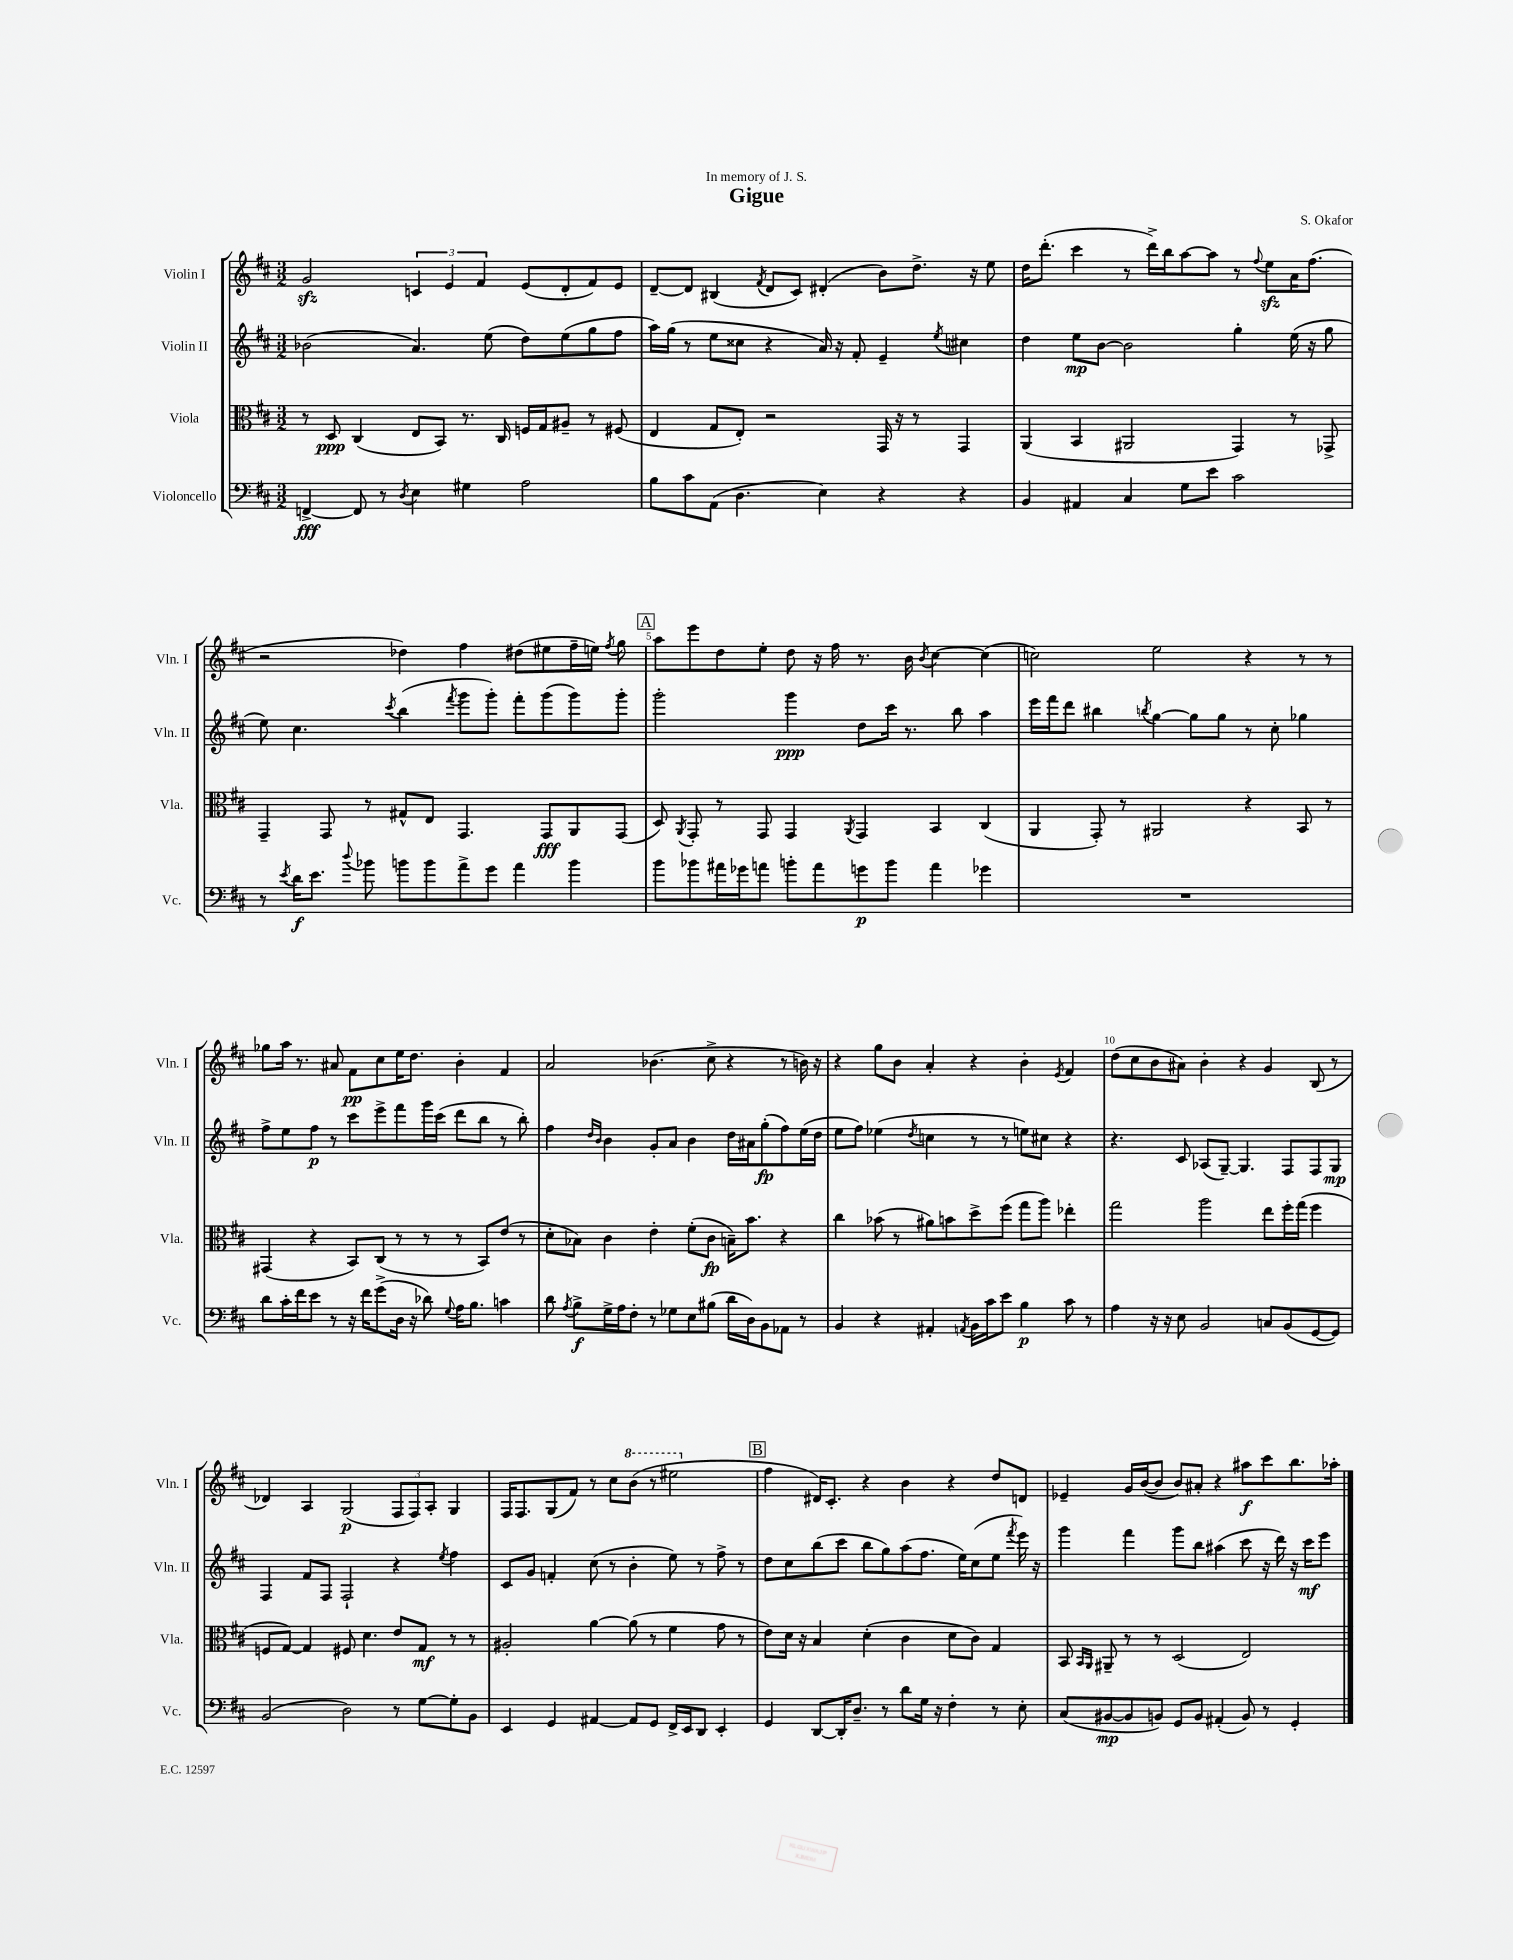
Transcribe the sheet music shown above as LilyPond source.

\header { title = "Gigue" composer = "S. Okafor" dedication = "In memory of J. S." }
<<
\new StaffGroup <<
\new Staff = "s0" \with { instrumentName = "Violin I" shortInstrumentName = "Vln. I" } {
    \clef treble \key d \major \numericTimeSignature \time 3/2
    \autoBeamOff g'2\sfz \tuplet 3/2 { c'4 e'4 fis'4 } e'8[( d'8-. fis'8) e'8] |
    d'8[~-- d'8] bis4( \acciaccatura { fis'8 } d'8[ cis'8]) dis'4-.( b'8[) d''8.]-> r16 e''8 |
    d''16[ d'''8.]-.( cis'''4 r8 d'''16[->) b''16 a''8~ a''8] r8 \appoggiatura { fis''8 } e''8[\sfz a'16 fis''8.]( |
    r2 des''4) fis''4 dis''8[( eis''8 fis''16-- e''16]) \acciaccatura { fis''8 } g''8 |
    \mark \markup { \box "A" } a''8[ e'''8 d''8 e''8]-. d''8 r16 fis''16 r8. b'16 \acciaccatura { b'8 } cis''4~ cis''4( |
    c''2) e''2 r4 r8 r8 |
    ges''8[ a''16] r8. ais'8 fis'8[\pp cis''8 e''16 d''8.] b'4-. fis'4 |
    a'2 bes'4.( cis''8-> r4 r8 b'16) r16 |
    r4 g''8[ b'8] a'4-. r4 b'4-. \acciaccatura { e'8 } fis'4 |
    d''8[( cis''8 b'8 ais'8]) b'4-. r4 g'4 b8( r8 |
    des'4) a4 g2\p( \tuplet 3/2 { fis8[ fis8) a8]-. } g4 |
    fis16[ fis8. g8( fis'8]) r8 cis''8[ \ottava #1 b''8]( r8 eis'''2 \ottava #0 |
    \mark \markup { \box "B" } fis''4 dis'16[) cis'8.]-. r4 b'4 r4 d''8[ d'8] |
    ees'4-- g'16[ b'16~( b'8] b'8[) ais'8]-. r4 ais''8[\f cis'''8 b''8. aes''16]-. \bar "|." |
}
\new Staff = "s1" \with { instrumentName = "Violin II" shortInstrumentName = "Vln. II" } {
    \clef treble \key d \major \numericTimeSignature \time 3/2
    \autoBeamOff bes'2( a'4.) e''8( d''8[) e''8( g''8 fis''8] |
    a''16[) g''16]( r8 e''8[ cisis''8] r4 a'16) r16 fis'8-. e'4-- \acciaccatura { e''8 } cis''4 |
    d''4 e''8[\mp b'8]~ b'2 g''4-. e''16( r16 g''8 |
    e''8) cis''4. \acciaccatura { cis'''8 } b''4( \acciaccatura { fis'''8 } g'''8[ g'''8]-.) fis'''8[-. g'''8( g'''8) g'''8]-. |
    \mark \markup { \box "A" } g'''2-. g'''4\ppp d''8[ cis'''16] r8. b''8 a''4 |
    e'''16[ fis'''16 d'''8] bis''4 \acciaccatura { b''8 } g''4~ g''8[ g''8] r8 cis''8-. ges''4 |
    fis''8[-> e''8 fis''8]\p r8 cis'''8[ e'''8-> fis'''8 g'''16 cis'''16]( d'''8[ b''8] r8 b''8-.) |
    fis''4 \grace { d''16[ b'16] } b'4 g'8[-. a'8] b'4 d''16[ ais'16 g''8-.\fp( fis''8) e''16( d''16] |
    e''8[ fis''8]) ees''4( \acciaccatura { d''8 } c''4 r8 r8 e''8[) cis''8] r4 |
    r4. cis'8 aes8[( g8]~--) g4. fis8[ fis8 g8]\mp |
    fis4 fis'8[ fis8] fis2-! r4 \acciaccatura { e''8 } fis''4 |
    cis'8[ g'8] f'4-. cis''8( r8 b'4-. e''8) r8 fis''8-> r8 |
    \mark \markup { \box "B" } d''8[ cis''8 b''8( cis'''8] b''8[ g''8) a''8( fis''8.] e''16[) cis''8( e''8] \acciaccatura { fis'''8 } e'''16) r16 |
    g'''4 fis'''4 g'''8[ b''8] ais''4( cis'''8 r16 d'''16) r16 cis'''16[\mf e'''8] \bar "|." |
}
\new Staff = "s2" \with { instrumentName = "Viola" shortInstrumentName = "Vla." } {
    \clef alto \key d \major \numericTimeSignature \time 3/2
    \autoBeamOff r8 d8\ppp cis4( e8[ b,8]) r8. cis16 f16[ g16 ais8]-- r8 fis8( |
    e4 g8[ e8]-.) r2 g,16 r16 r8 g,4 |
    a,4( b,4 ais,2 g,4) r8 ges,8-> |
    g,4-- g,8 r8 gis8[-^ e8] g,4. g,8[\fff a,8 g,8]( |
    \mark \markup { \box "A" } d8) \acciaccatura { a,8 } g,8-. r8 g,8 g,4 \acciaccatura { a,8 } g,4 b,4 cis4( |
    a,4 g,8-.) r8 ais,2 r4 b,8 r8 |
    gis,4( r4 b,8[) cis8]( r8 r8 r8 b,8[) e'8]( r8 |
    d'8[-. bes8]) cis'4 e'4-. fis'8[-.( cis'8]\fp b16[--) b'8.] r4 |
    cis''4 bes'8( r8 ais'8[) b'8 d''8-> fis''8]( g''8[ a''8]) ees''4-. |
    g''2 a''2 e''8[ fis''16-. g''16]( fis''4 |
    f8[ g8]~) g4 fis8 d'4. e'8[ g8]\mf r8 r8 |
    ais2-. a'4~ a'8( r8 fis'4 g'8 r8 |
    \mark \markup { \box "B" } e'8[) d'16] r16 b4 d'4-.( cis'4 d'8[ cis'8]) g4 |
    b,8 \grace { b,16[ a,16] } ais,8-- r8 r8 d2( e2) \bar "|." |
}
\new Staff = "s3" \with { instrumentName = "Violoncello" shortInstrumentName = "Vc." } {
    \clef bass \key d \major \numericTimeSignature \time 3/2
    \autoBeamOff f,4~->\fff f,8 r8 \acciaccatura { d8 } e4 gis4 a2 |
    b8[ cis'8 a,8]( d4. e4) r4 r4 |
    b,4 ais,4 cis4 g8[ e'8] cis'2 |
    r8 \acciaccatura { e'8 } d'16[\f e'8.] \appoggiatura { d''8 } bes'8 b'8[ b'8 a'8-> g'8] a'4 b'4 |
    \mark \markup { \box "A" } b'8[ bes'8 ais'16 ges'16 a'8] b'8[-. a'8 g'8\p b'8] a'4 ges'4 |
    R1. |
    d'8[ cis'16-. fis'16 e'8] r8 r16 fis'16[ g'8->( d16] r16 des'8) \appoggiatura { g8 } a16[ b8.] c'4 |
    d'8 \acciaccatura { a8 } b8[->\f g16-> a16 fis8]-. r8 ges8[ e8 bis8]( d'16[ d16) b,8 aes,8] r8 |
    b,4 r4 ais,4-. \acciaccatura { a,8 } b,16[ cis'16 e'8] b4\p cis'8 r8 |
    a4 r16 r16 e8 b,2 c8[ b,8( g,8~ g,8]) |
    b,2( d2) r8 g8[~ g8-. b,8] |
    e,4 g,4 ais,4~ ais,8[ g,8] fis,16[-> e,16 d,8] e,4-. |
    \mark \markup { \box "B" } g,4 d,8[~ d,16-. d8.]-- r8 d'8[ g16] r16 fis4-. r8 e8-. |
    cis8[( bis,8~\mp bis,8 b,8]) g,8[ b,8] ais,4-.( b,8) r8 g,4-. \bar "|." |
}
>>
>>
\layout { \context { \Score \override BarNumber.break-visibility = ##(#f #t #t) barNumberVisibility = #(every-nth-bar-number-visible 5) } }
